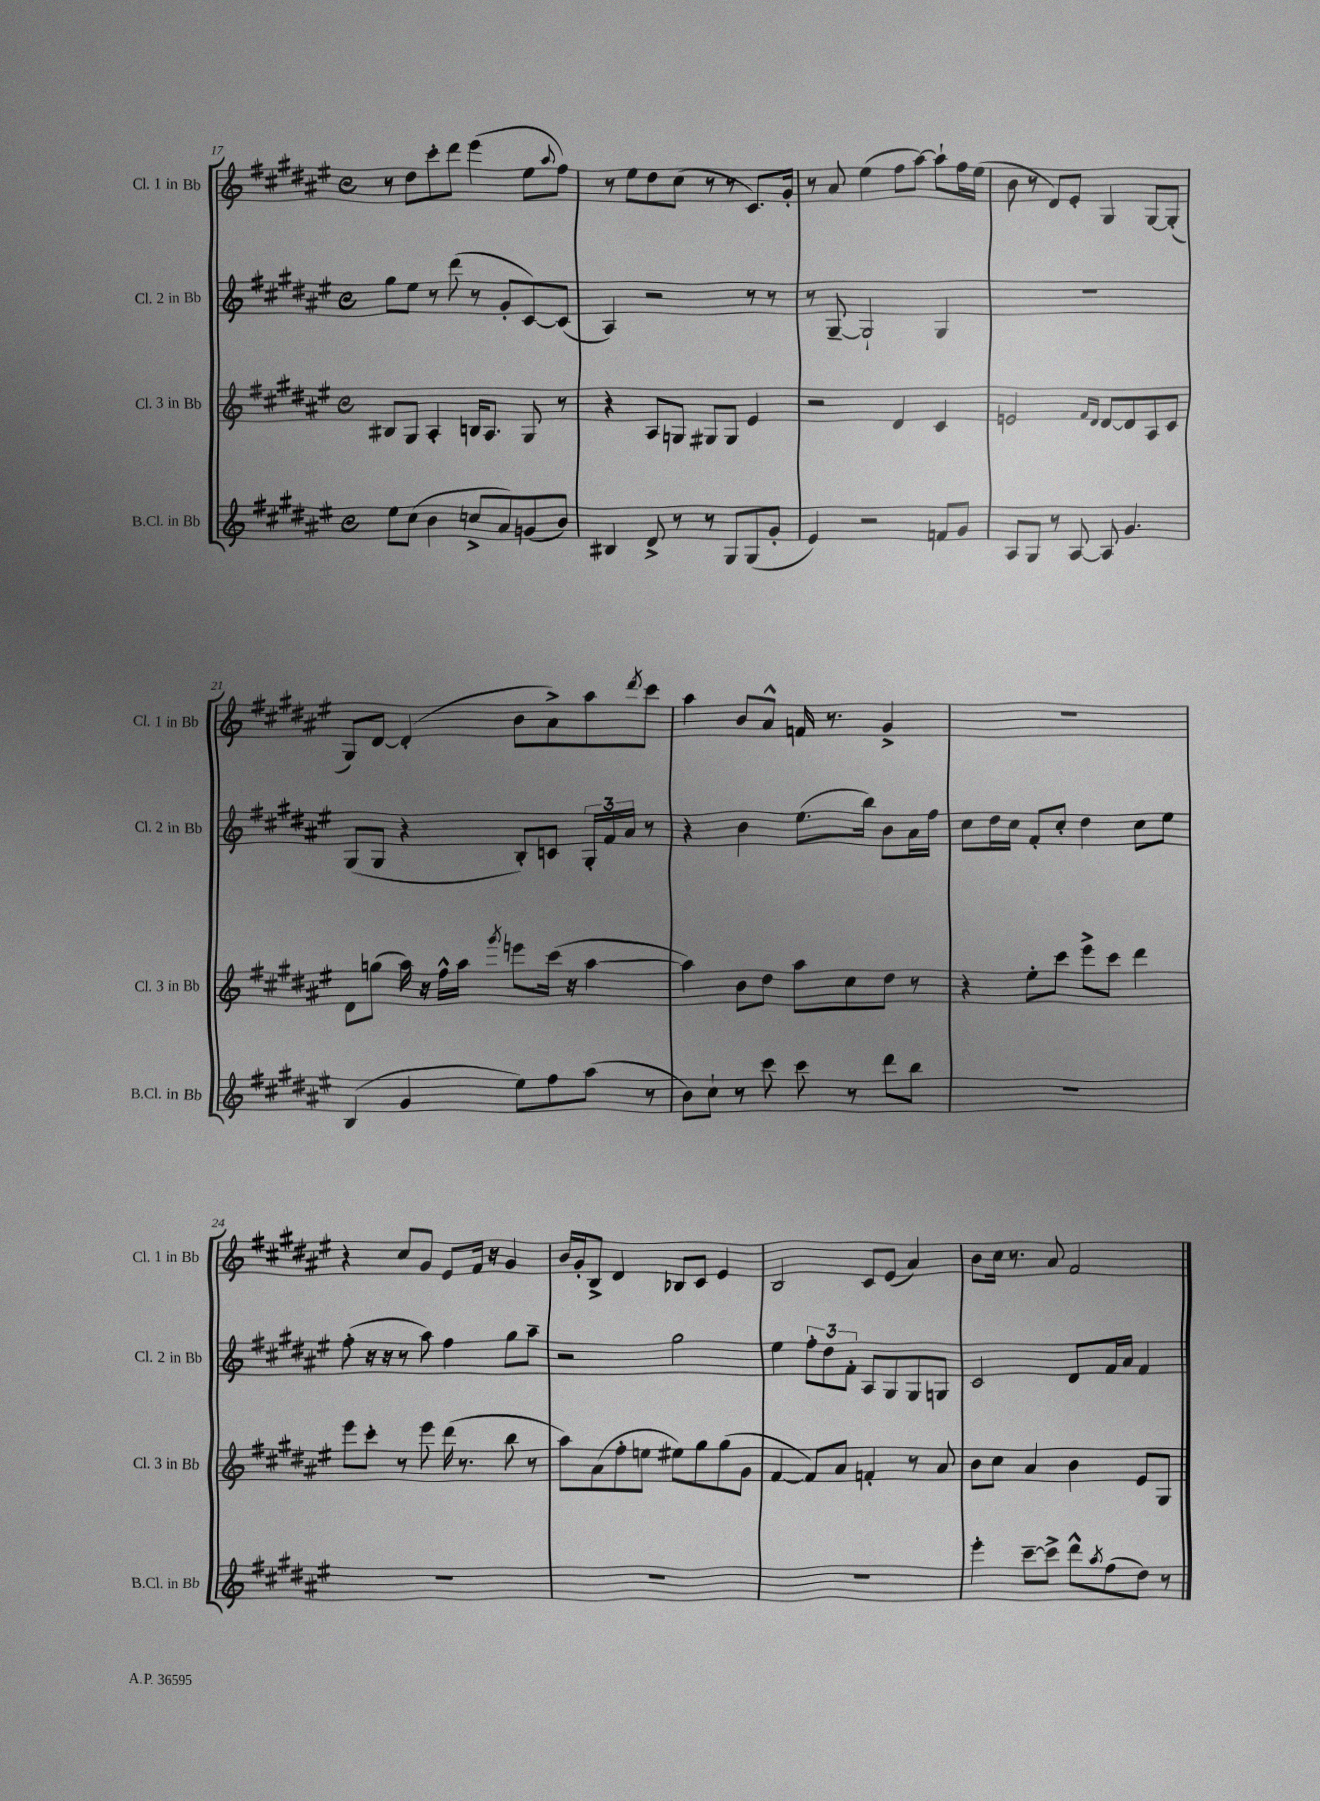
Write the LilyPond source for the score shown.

<<
\new StaffGroup <<
\new Staff = "s0" \with { instrumentName = "Cl. 1 in Bb" shortInstrumentName = "Cl. 1 in Bb" } {
    \clef treble \key fis \major \defaultTimeSignature \time 4/4
    r8 dis''8 cis'''8-. dis'''8 eis'''4( eis''8 \appoggiatura { ais''8 } fis''8) |
    r8 eis''8 dis''8 cis''8( r8 r8 cis'8.) gis'16-. |
    r8 ais'8 eis''4( fis''8 ais''8~) ais''8-! fis''16 eis''16( |
    b'8 r8 dis'8) eis'8-. gis4 gis8~ gis8-.( |
    gis8) dis'8~ dis'4-.( b'8 ais'8->) ais''8 \acciaccatura { dis'''8 } cis'''8 |
    ais''4 b'8 ais'8-^ f'16 r8. gis'4-> |
    R1 |
    r4 cis''8 gis'8 eis'8 fis'16 r16 gis'4 |
    b'16 gis'16-. b8-> dis'4 bes8 cis'8 eis'4 |
    b2 cis'8 eis'8( ais'4) |
    b'8 cis''16 r8. ais'8 fis'2 \bar "|." |
}
\new Staff = "s1" \with { instrumentName = "Cl. 2 in Bb" shortInstrumentName = "Cl. 2 in Bb" } {
    \clef treble \key fis \major \defaultTimeSignature \time 4/4
    gis''8 eis''8 r8 dis'''8( r8 gis'8-. cis'8~) cis'8( |
    ais4) r2 r8 r8 |
    r8 gis8~-- gis2-! gis4 |
    r1 |
    gis8( gis8 r4 b8-.) c'8 \tuplet 3/2 { gis16-. fis'16 ais'16 } r8 |
    r4 b'4 eis''8.( b''16) b'8 ais'16 fis''16 |
    cis''8 dis''16 cis''16 fis'8-. cis''8-. dis''4 cis''8 eis''8 |
    fis''8-.( r16 r16 r8 ais''8) fis''4 gis''8 ais''8-- |
    r2 gis''2 |
    eis''4 \tuplet 3/2 { fis''8-. dis''8 fis'8-. } ais8 gis8 gis8 g8 |
    cis'2 dis'8 fis'16 ais'16 fis'4 \bar "|." |
}
\new Staff = "s2" \with { instrumentName = "Cl. 3 in Bb" shortInstrumentName = "Cl. 3 in Bb" } {
    \clef treble \key fis \major \defaultTimeSignature \time 4/4
    bis8 gis8 ais4-. b16 ais8. gis8 r8 |
    r4 ais8 g8 gis8 gis8 eis'4 |
    r2 dis'4 cis'4 |
    e'2 \grace { fis'16 dis'16 } dis'8~ dis'8 ais8 cis'8 |
    dis'8 g''8( ais''16) r16 fis''16-^ ais''16 \acciaccatura { gis'''8 } e'''8 cis'''16( r16 ais''4~ |
    ais''4) b'8 dis''8 ais''8 cis''8 dis''8 r8 |
    r4 eis''8-. cis'''8 eis'''8-> cis'''8 dis'''4 |
    eis'''8 cis'''8-. r8 eis'''8 dis'''16( r8. b''8 r8 |
    ais''8) ais'8( fis''8-. e''8 eis''8) gis''8 gis''8( gis'8 |
    fis'4~ fis'8) ais'8 f'4-. r8 ais'8 |
    b'8 cis''8 ais'4 b'4 eis'8 gis8 \bar "|." |
}
\new Staff = "s3" \with { instrumentName = "B.Cl. in Bb" shortInstrumentName = "B.Cl. in Bb" } {
    \clef treble \key fis \major \defaultTimeSignature \time 4/4
    eis''8 cis''8( b'4 c''8-> ais'8) g'8( b'8) |
    bis4 dis'8-> r8 r8 gis8 gis8( gis'8-. |
    eis'4) r2 f'8 gis'8 |
    ais8 gis8 r8 ais8~ ais8 gis'4. |
    b4( gis'4 eis''8) fis''8 ais''8( r8 |
    b'8) cis''8-! r8 cis'''8 cis'''8 r8 dis'''8 b''8 |
    R1 |
    R1 |
    R1 |
    R1 |
    eis'''4-. cis'''8~-- cis'''8-> dis'''8-^ \acciaccatura { ais''8 } fis''8( dis''8) r8 \bar "|." |
}
>>
>>
\layout { \context { \Score currentBarNumber = #17 } }
